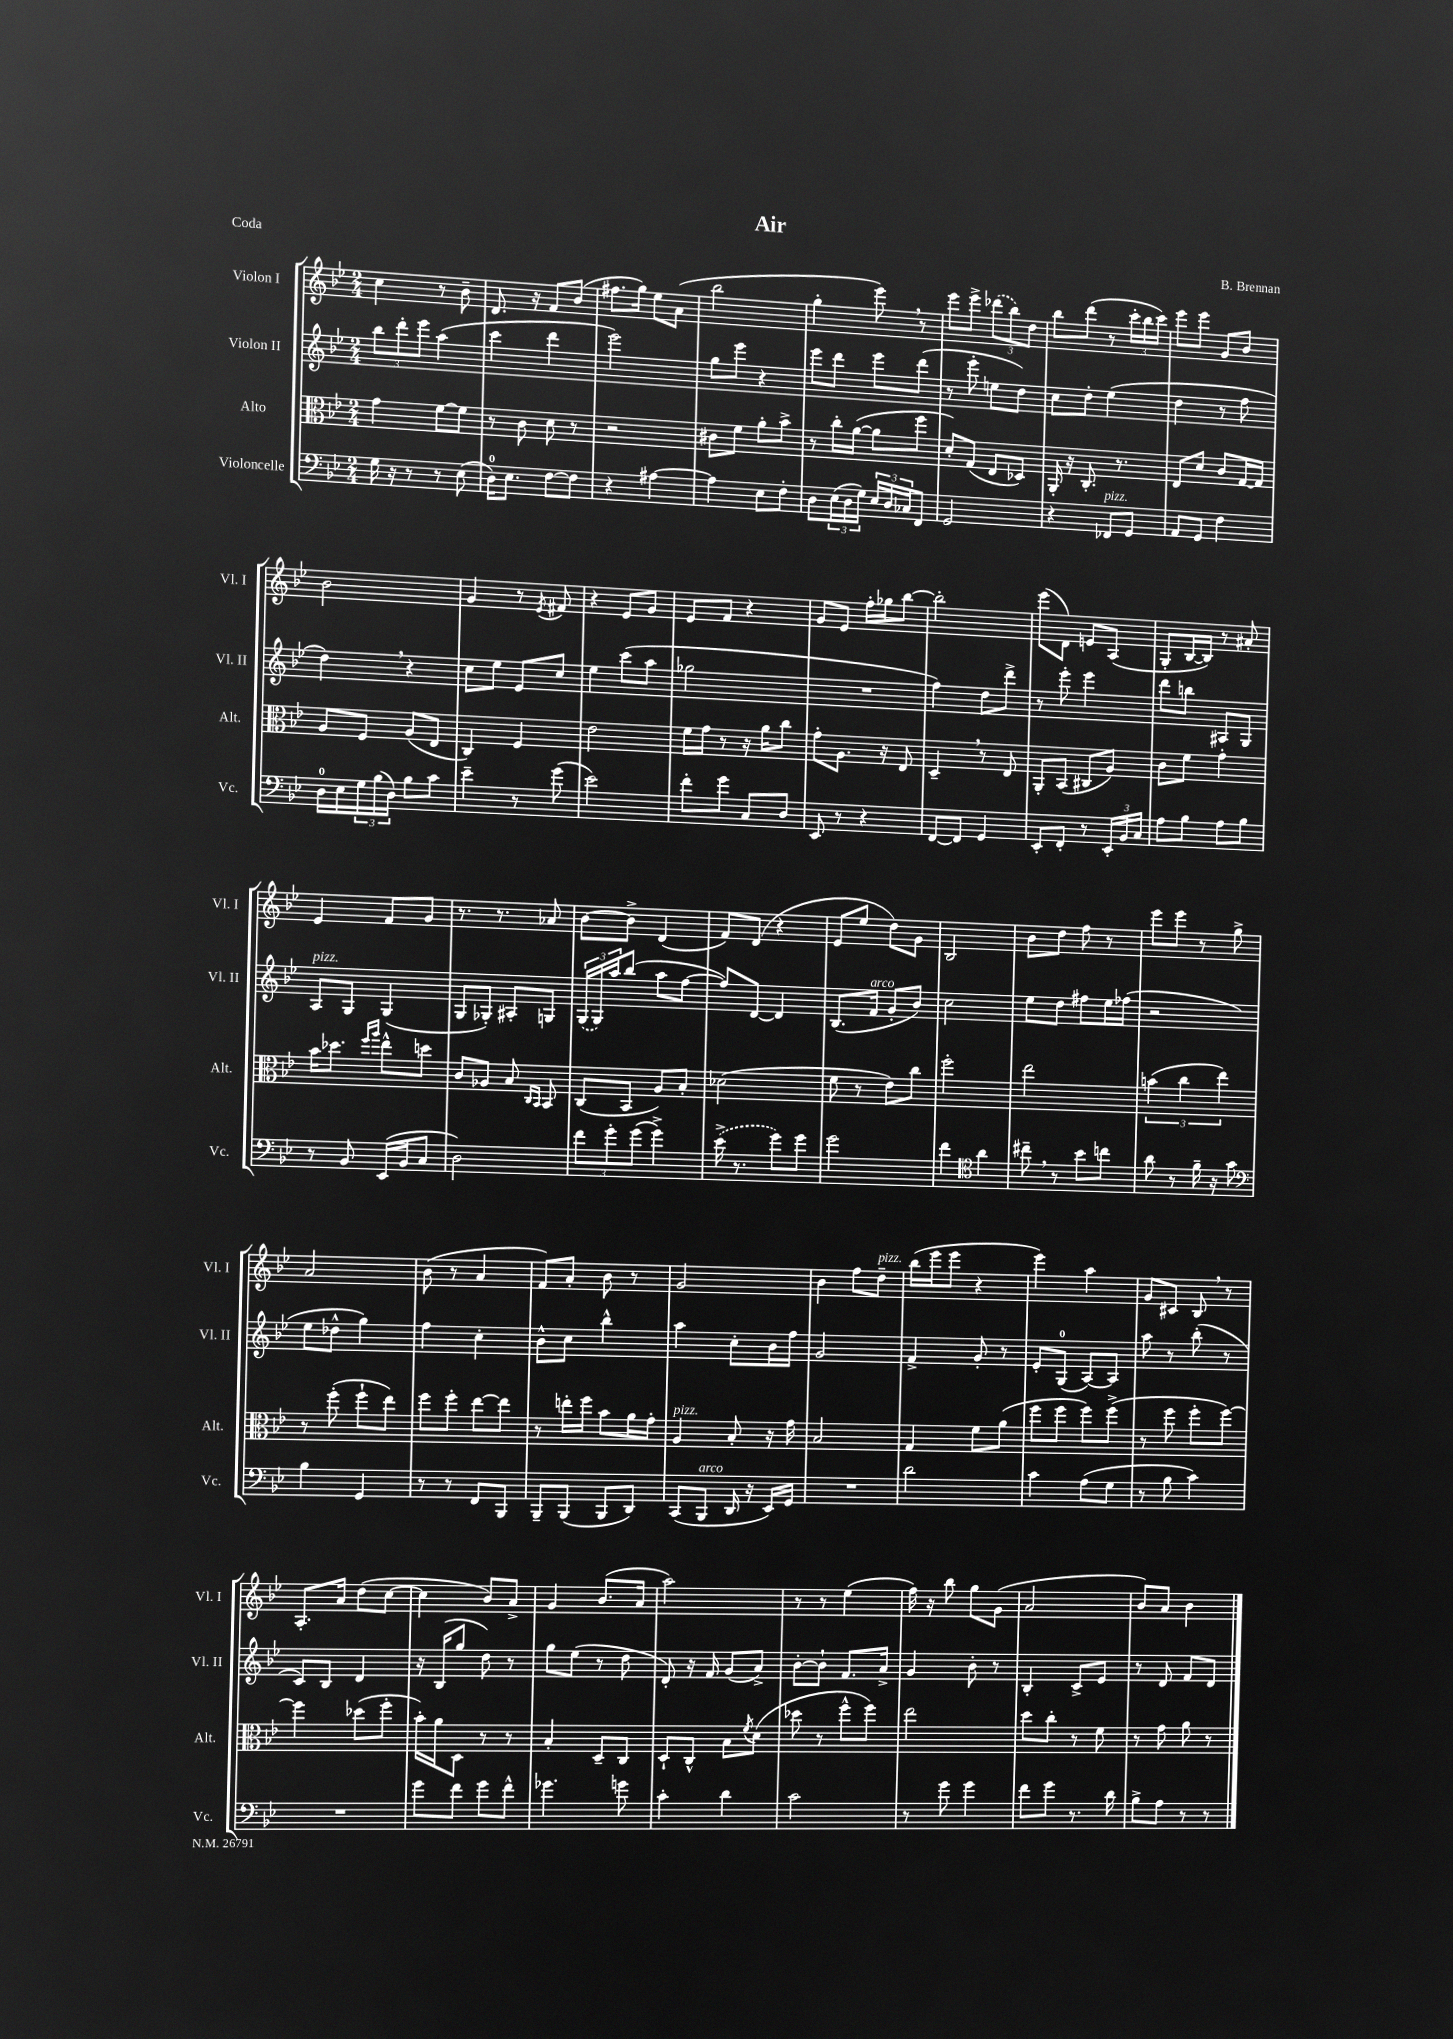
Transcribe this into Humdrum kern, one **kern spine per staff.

**kern	**kern	**kern	**kern
*staff4	*staff3	*staff2	*staff1
*clefF4	*clefC3	*clefG2	*clefG2
*k[b-e-]	*k[b-e-]	*k[b-e-]	*k[b-e-]
*M2/4	*M2/4	*M2/4	*M2/4
16G	4g	12bb-	4cc
16r	.	.	.
.	.	12ddd'	.
8r	.	.	.
.	.	12eee-	.
8r	[8f	(4aa	8r
(8E-	8f]	.	8b-~
=	=	=	=
16D)	8r	4ccc	8.d
8.E-	.	.	.
.	8c	.	.
.	.	.	16r
[8F	8d	4ddd	8f
8F]	8r	.	(8b-
=	=	=	=
4r	2r	2eee-)	8.ff#
.	.	.	16gg)
[4A#	.	.	8ee-
.	.	.	(8a
=	=	=	=
4A#]	8c#	8gg	2bb-
.	8f	8eee-	.
8E-	8a'	4r	.
8F'	8b-^	.	.
=	=	=	=
8D	8r	8eee-	4gg'
(24E-	16cc'	8ddd	.
24D	.	.	.
.	([16a	.	.
24G)	.	.	.
24E-	8a]	8eee-	8eee-)
24D	.	.	.
24C-	.	.	.
8FF	8ff	(8ddd	8r
=	=	=	=
2GG	8d')	8r	8eee-
.	(8G	8eee-'	8eee-^
.	8E-	8ee	(12ddd-
.	.	.	12bb-)
.	8D-)	8dd)	.
.	.	.	12dd
=	=	=	=
4r	16AA'	8cc	8bb-
.	16r	.	.
.	8.C'	8dd'	(8ddd
8FF-	.	(4ee-	8r
.	8.r	.	.
8GG	.	.	24ccc'
.	.	.	24bb-
.	.	.	24ccc)
=	=	=	=
8AA	8E-	4dd	8eee-
8GG	8d	.	8eee-
4F	8c	8r	8g
.	[16G	8ff	8b-
.	16G]	.	.
=	=	=	=
16D	8A	4dd)	2b-
16E-	.	.	.
24G	8F	.	.
(24B-	.	.	.
24D)	.	.	.
8B-	(8A	4r	.
8c	8E-	.	.
=	=	=	=
4e-~	4C)	8cc	4g
.	.	8ee-	.
8r	4F	8e-	8r
.	.	.	8qe-
(8g	.	8cc	8f#
=	=	=	=
2e-)	2e-	4ee-	4r
.	.	(8ccc	8e-
.	.	8aa	8g
=	=	=	=
8f'	16f	2gg-	8e-
.	16g	.	.
8g	8r	.	8f
8C	16r	.	4r
.	16a	.	.
8D	8cc	.	.
=	=	=	=
8EE-	8g'	2r	8g
8r	8.A	.	8e-
4r	.	.	16ff'
.	16r	.	16gg-
.	8E-	.	[8bb-
=	=	=	=
[8FF	4D~	4ff)	2bb-']
8FF]	.	.	.
4GG	8r	8dd	.
.	8E-	8ddd^	.
=	=	=	=
8EE-'	8AA'	8r	(8eee-
8FF'	(8BB-	8eee-'	8d)
8r	8C#	4eee-	8e
24EE-'	8A)	.	(8A
24BB-	.	.	.
24C	.	.	.
=	=	=	=
8A	8c	8ddd	8G'
8B-	8f	8bb	[16B-
.	.	.	16B-])
8A	4g'	8A#	8r
8B-	.	8G	8a#'
=	=	=	=
8r	16b-	8A	4e-
.	8.dd-	.	.
8BB-	.	8G	.
.	16qqff	.	.
.	16qqaa	.	.
(16EE-	8ee-^^	(4G	8f
16BB-	.	.	.
8C	8dd	.	8g
=	=	=	=
2D)	8c	8G	8.r
.	8A-	8G-')	.
.	.	.	8.r
.	8B-	8A#'	.
.	16qqC	.	.
.	16qqBB-	.	.
.	8BB-	8G	8a-
=	=	=	=
12f	(8C	(24G	[8b-
.	.	24G)	.
12g'	.	24aa	.
.	8BB-	(8bb-	8b-^]
(12g	.	.	.
4g^)	8A)	8aa	(4d
.	8B-'	[8ff	.
=	=	=	=
(16e-^	(2d-	8ff])	8f)
8.r	.	.	.
.	.	[8d	(8d
8g)	.	4d]	4r
8g	.	.	.
=	=	=	=
2g	8f	(8.B-	8e-
.	8r	.	8ee-
.	.	16f	.
.	8e-)	8g'	8dd)
.	8cc	8b-)	8g
=	=	=	=
4f	2ff'	2cc	2B-
*clefC4	*	*	*
4a	.	.	.
=	=	=	=
8cc#~	2ee-	8ee-	8b-
8r	.	8dd	8dd
8b-	.	8ff#	8ff
8cc	.	16ee-	8r
.	.	(16ff-	.
=	=	=	=
8a	(6b	2r	8eee-
8r	.	.	8eee-
.	6cc	.	.
16f~	.	.	8r
16r	.	.	.
.	6ee-)	.	.
8g	.	.	8gg^
=	=	=	=
*clefF4	*	*	*
4B-	8r	8ee-	2a
.	(8ff'	8dd-^^	.
4GG	8ff`	4gg)	.
.	8ee-)	.	.
=	=	=	=
8r	8ff	4ff	(8b-
8r	8ff'	.	8r
8FF	[8ee-	4cc'	4a
8BBB-	8ee-]	.	.
=	=	=	=
8BBB-~	8r	8b-^^	8f)
(8BBB-	16ee'	8cc	8a'
.	16ff	.	.
8BBB-	8b-	4bb-^^	8b-
8DD)	16a	.	8r
.	16g'	.	.
=	=	=	=
(8CC	4A	4aa	2g
8BBB-	.	.	.
16DD	8B-'	8cc'	.
16r	.	.	.
16EE-)	16r	16b-	.
16GG	16g	16ff	.
=	=	=	=
2r	2B-	2g	4b-
.	.	.	8ff
.	.	.	8dd~
=	=	=	=
2d	4G	4f^	(16bb-
.	.	.	16eee-
.	.	.	8eee-
.	8f	8g'	4r
.	(8a	8r	.
=	=	=	=
4c	8ff	8e-'	4eee-)
.	8ff	(8G	.
(8A	8ff)	[8A)	4aa
8G	(8ff^	8A]	.
=	=	=	=
8r	8r	8aa	8g
8B-	8ff	8r	8c#
4c)	8ff'	(8bb-'	8B-
.	[8ff)	8r	8r
=	=	=	=
2r	4ff]	8c)	8.A'
.	.	8B-	.
.	.	.	16a
.	(8dd-	4d	(8dd
.	8ff'	.	[8cc
=	=	=	=
8g	16b-')	16r	4cc]
.	16a	(16B-	.
8f	8D	8gg	.
8g	8r	8dd)	8b-)
8f^^	8r	8r	8a^
=	=	=	=
4.g-	4B-'	8gg	4g
.	.	(8ee-	.
.	8D~	8r	(8.b-
8g	8C	8dd	.
.	.	.	16a
=	=	=	=
4c'	8D`	8d')	2aa)
.	8C^^	16r	.
.	.	16f	.
4d	8B-	(8g	.
.	8qf	.	.
.	(8d	8a^)	.
=	=	=	=
2c	8dd-	[8b-'	8r
.	8r	8b-`]	8r
.	8ff^^	8.f	(4ee-
.	8ff)	.	.
.	.	16a^	.
=	=	=	=
8r	2ee-	4g	16ff)
.	.	.	16r
8g	.	.	8bb-
4g	.	8b-'	8gg
.	.	8r	(8g
=	=	=	=
8f	8dd	4B-'	2a
8g	8cc'	.	.
8.r	8r	8c^	.
.	8f	8e-	.
16d	.	.	.
=	=	=	=
8B-^	8r	8r	8b-)
8A	8g	8d	8a
8r	8a	8f	4b-
8r	8r	8d	.
==	==	==	==
*-	*-	*-	*-
